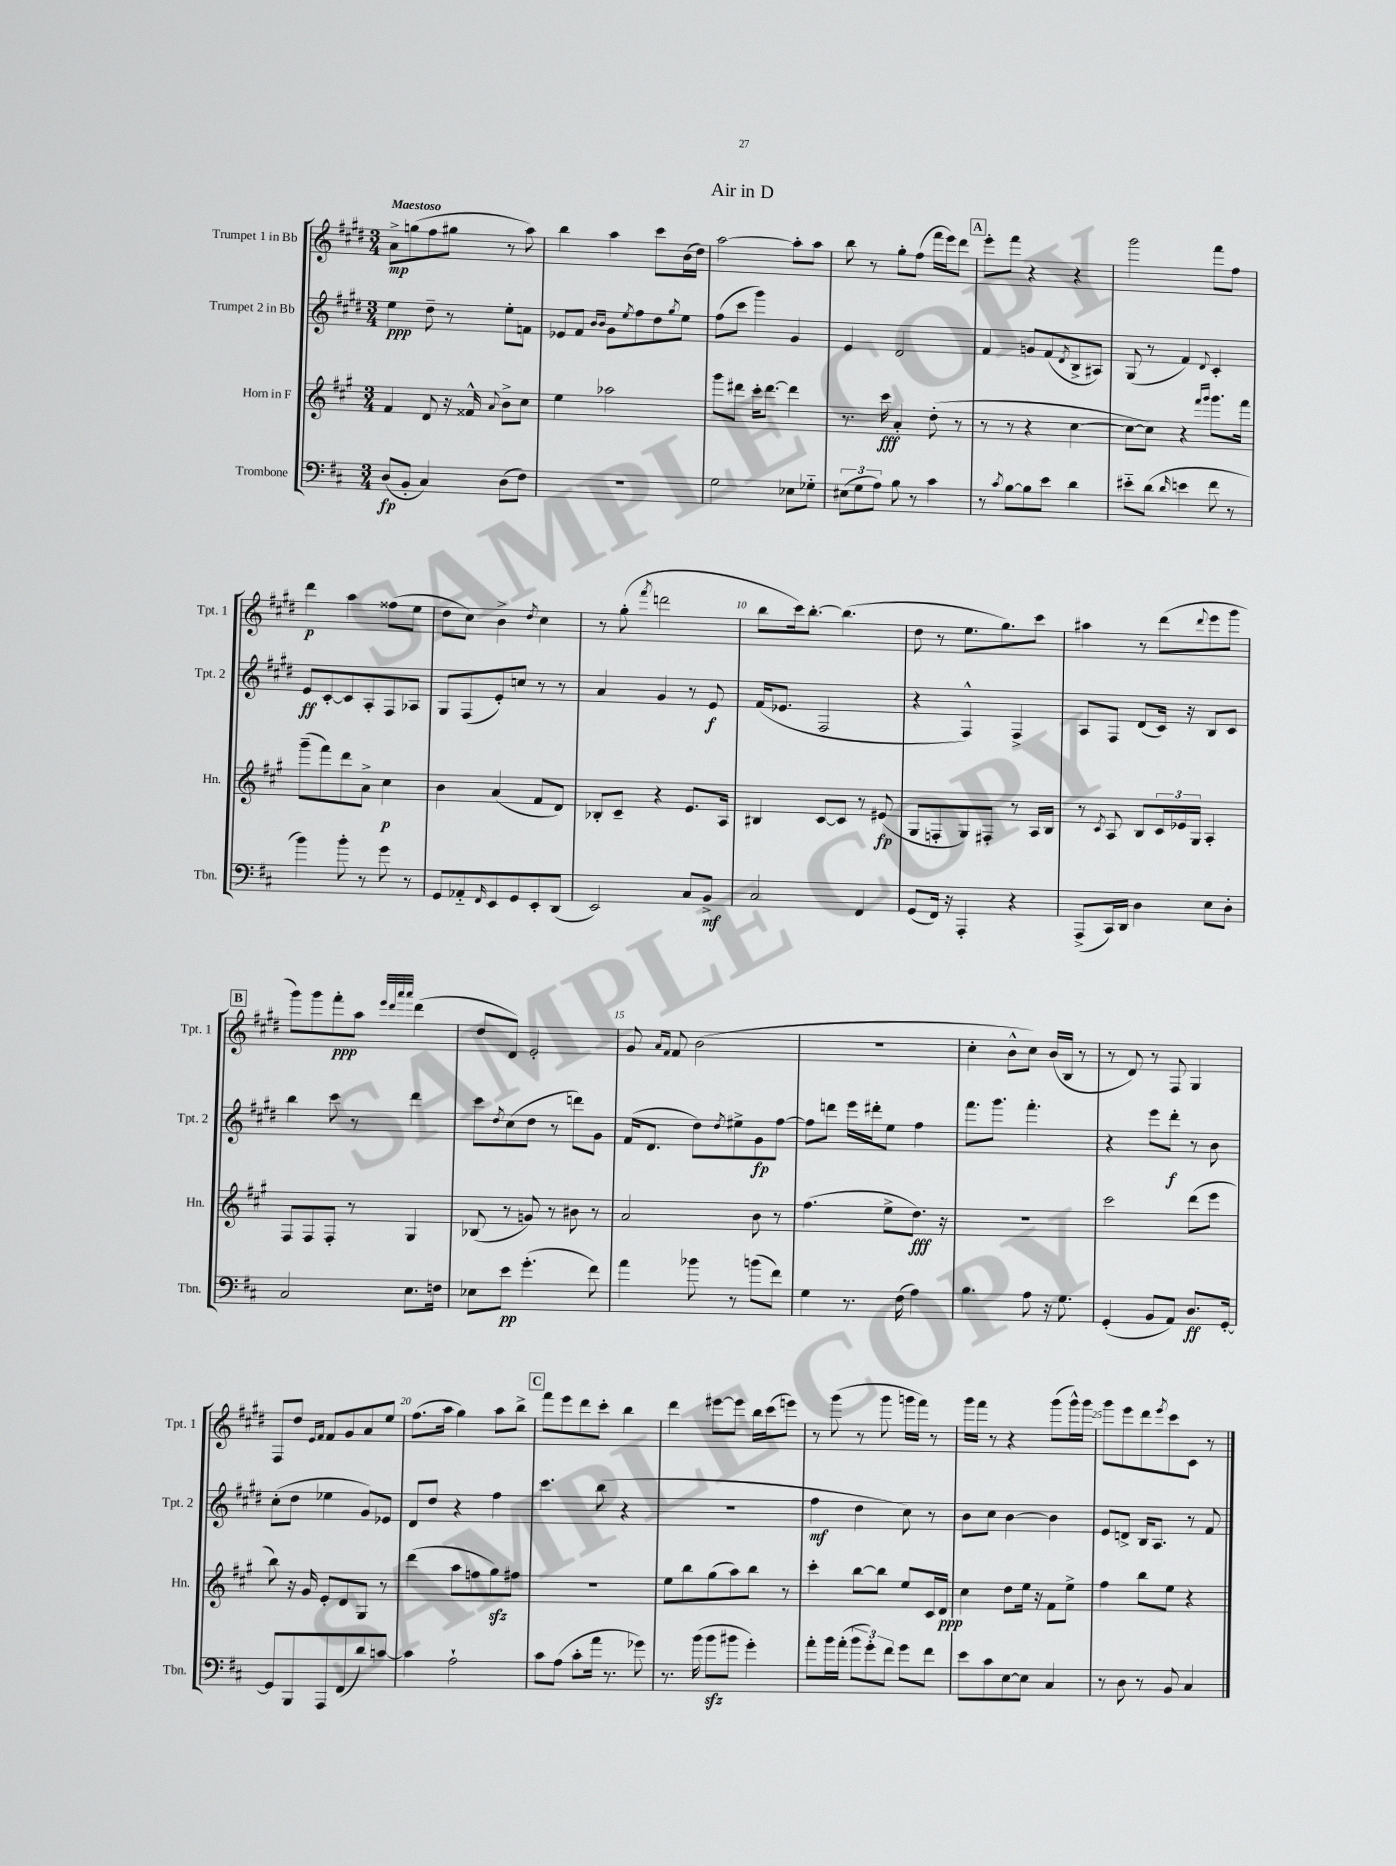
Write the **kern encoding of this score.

**kern	**kern	**kern	**kern
*staff4	*staff3	*staff2	*staff1
*clefF4	*clefG2	*clefG2	*clefG2
*k[f#c#]	*k[f#c#g#]	*k[f#c#g#d#]	*k[f#c#g#d#]
*M3/4	*M3/4	*M3/4	*M3/4
(8D/L	4f#/	4ee\	8a^\L
8BB'/J	.	.	(8gg\
4C#/)	8d/	8dd#~\	8ff#\
.	16r	8r	8gg#\J
.	16f##^^/	.	.
.	8qqa/	.	.
(8D\L	8b^\L	8ee'\L	8r
8F#\J)	8cc#\J	8f\J	8aa\)
=	=	=	=
2.r	4ee\	8e-/L	4bb\
.	.	8f#/J	.
.	.	16qqb/LL	.
.	.	16qqb/JJ	.
.	2aa-\	8g#\L	4aa\
.	.	8qee/	.
.	.	8ff#\	.
.	.	8dd#\	8ccc#\L
.	.	8qgg#/	.
.	.	8ee\J	(16b\L
.	.	.	16dd#\JJ)
=	=	=	=
2G\	8ggg#\L	(8ff#\L	[2aa\
.	8ddd#\J	8ccc#\J	.
.	16ccc#'\LK	4ggg#\)	.
.	[8.ddd#\J	.	.
8E-\L	4ddd#\]	4g#/	8aa'\]L
8G-'~\J	.	.	8aa\J
=	=	=	=
(12E#\L	8.r	4e/	8bb\
12G\	.	.	.
.	.	.	8r
12A\J)	.	.	.
.	16ccc#\	.	.
8B\	4a'/	2d#/	8gg#'\L
8r	.	.	(8ff#\J
4c#\	(8dd'\	.	16fff#\LL
.	.	.	16eee\J)
.	8r	.	8ddd#\J
=	=	=	=
8r	8r	4f#/	8eee'\L
8qc#/	.	.	.
[8B\L	8r	.	8fff#\J
8B\]	4r	8g/L	4r
8e\J	.	(8f#/	.
.	.	8qd#/	.
4d\	[4cc#\	8B^/	4r
.	.	8A#/J)	.
=	=	=	=
8e#'~\L	8cc#\_L	(8G#/	2ggg#\
(8d\J	8cc#\]J)	8r	.
16qqd/	.	.	.
4e\	4r	4f#/)	.
.	16qqfff#/LL	.	.
.	16qqggg#/JJ	8qqd#/	.
8f#\	8.ggg#\L	4c#'/	8fff#\L
8r	.	.	8ff#\J
.	16fff#\Jk	.	.
=	=	=	=
4b\)	(8ggg#~\L	8e/L	4ddd#\
.	8fff#\)	[8c#'/	.
8b'\	8ddd\	8c#/]	4aa\
8r	8a^\J	8A'/	.
8g\	4cc#\	8F#/	(8ff##\L
8r	.	8A-/J	8ee\J
=	=	=	=
8GG/L	4b\	8G#/L	8dd#\L
8AA-'~/	.	(8F#/	8cc#\J)
16qqFF#/	.	.	.
8EE/	(4a/	8e'/)	4b^\
8GG/	.	8cc/J	.
.	.	.	8qdd#/
8EE'/	8f#/L	8r	4cc#\
(8DD/J	8d/J)	8r	.
=	=	=	=
2EE/)	8B-'/L	4a/	8r
.	8c#~/J	.	(8gg#'\
.	.	.	8qfff#/
.	4r	4g#/	2ddd\
8C#/L	8.e/L	8r	.
8BB^/J	.	8e/	.
.	16A/Jk	.	.
=	=	=	=
2C#/	4B#/	(16f#/LK	8bb\L
.	.	8.e-/J	.
.	.	.	16ccc#\k)
.	.	.	[8.bb'\J
.	[8c#/L	2F#/	.
.	8c#/]J	.	(4.bb\]
4FF#/	8r	.	.
.	(8e#/	.	.
=	=	=	=
(8GG/L	8G#/L	4r	8dd#\
16FF#/Jk)	8F'/	.	8r
16r	.	.	.
4AAA'/	8G#/)	4F#^^/)	8.ee\L
.	8F#'/J	.	.
.	.	.	8.gg#\)
4r	8r	4F#^/	.
.	16A/LL	.	8ccc#\J
.	16B/JJ	.	.
=	=	=	=
(8AAA^/L	8r	8A/L	4aa#\
.	8qc#/	.	.
16CC#/L)	8A/	8F#/J	.
16DD/JJ	.	.	.
4D\	8B/L	(8d#/L	8r
.	24c#/L	16c#/Jk)	(8ddd#\L
.	24e-/	.	.
.	.	16r	.
.	24G#/JJ	.	.
.	.	.	8qqddd#/
8E\L	4A'/	8B/L	8eee\
8D'\J	.	8c#/J	8ggg#\J
=	=	=	=
2C#/	8F#/L	4bb\	8ggg#\L)
.	8F#/	.	8ggg#\
.	8F#'/J	8ccc#\	8fff#'\
.	8r	8r	8aa\J
.	.	.	32qqeee/LLL
.	.	.	32qqddd#/
.	.	.	32qqaaa/
.	.	.	32qqaaa/JJJ
8.E\L	4G#/	4ddd#\	(4ddd#\
16F\Jk	.	.	.
=	=	=	=
8E-\L	(8B-/	8ccc#\L	8dd#/L
.	.	8qdd#/	.
8e\J	8r	(8cc#\	8d#/J)
(4.g'\	8g/)	8dd#\J	2e'/
.	8r	8r	.
.	8b#\	8ddd\L)	.
8f#\)	8r	8g#\J	.
=	=	=	=
4a\	2a/	(16f#/LK	8g#/
.	.	8.d#/J	.
.	.	.	16qqa/LL
.	.	.	16qqf#/JJ
.	.	.	8f#/
8b-\	.	8dd#\L)	(2b\
.	.	8qdd#/	.
8r	.	8ee#^\	.
(8b\L	8b\	8g#\	.
8f#\J)	8r	[8ff#\J	.
=	=	=	=
4G\	(4.ff#\	8ff#\]L	2.r
.	.	8ddd\J	.
8.r	.	16eee\LL	.
.	.	16ddd#'\J	.
.	8ee^\L	8ee\J	.
(16F#\	.	.	.
4A\)	8.dd\J)	4ff#\	.
.	16r	.	.
=	=	=	=
4.B\	2.r	8.fff#\L	4cc#'\
.	.	8.ggg#\J	.
.	.	.	8b^^\L
8A\	.	4.fff#'\	8cc#\J)
16r	.	.	(16b/LL
8.G\	.	.	16B/JJ
.	.	.	8r
=	=	=	=
(4GG'/	2ccc#\	4r	8r
.	.	.	8d#/)
8BB/L	.	8eee\L	8r
8AA/J)	.	8ddd#'\J	8F#/
8.D/L	(8ddd\L	8r	4G#/
.	8eee\J	8b\	.
[16GG'/Jk	.	.	.
=	=	=	=
8GG/]L	8bb\)	(8cc#'\L	8F#/L
8BBB/	16r	8dd#\J	8dd#/J
.	16g#/	.	.
.	.	.	16qqe/LL
.	.	.	16qqf#/JJ
8AAA/	8e'/L	4ee-\	8f#/L
(8FF#/	8d/	.	8g#/
8d/)	8G#/J	8g#/L)	8a/
[8c/J	8r	8e-/J	8ee/J
=	=	=	=
4c\]	(4ddd\	8d#/L	(8.ff#\L
.	.	8dd#/J	.
.	.	.	16aa\Jk
2A`\	8aa\L	4r	4gg#\)
.	8ff\	.	.
.	8gg#\)	4ff#\	8aa\L
.	8ff#\J	.	8bb^\J
=	=	=	=
8c#\L	2.r	4.ccc#\	8fff#\L
(8A\J	.	.	8eee\
8c#'\L	.	.	8ddd#\
16a\Jk	.	(8bb\	8ccc#'\J
8.r	.	.	.
.	.	4r	4bb\
8g-\)	.	.	.
=	=	=	=
8.r	8ee\L	2.r	4ddd#\
.	8bb\	.	.
(16b\	.	.	.
8b\L	(8gg#\	.	[8eee#\L
8b#\J	8aa\)	.	8eee#\]J
4g'\)	8bb\J	.	16bb\LL
.	.	.	(16ccc#\J
.	8r	.	8eee\J)
=	=	=	=
8a'\L	4ccc#'\	4ff#\	8r
16b\L	.	.	(8ggg#\
(16a'\JJ	.	.	.
12b\L	[8bb\L	4dd#\	8r
12g'\)	.	.	.
.	8bb\]J	.	8ggg#\
12f#\J	.	.	.
8g\L	8ee/L	8cc#\)	16ggg\LL
.	.	.	16fff#\JJ)
8f#\J	16c#/L	8r	8r
.	16d/JJ	.	.
=	=	=	=
8e\L	4cc#\	8b\L	16ggg#\LL
.	.	.	16fff#\JJ
8c#\	.	8cc#\J	8r
[8E\	8dd\L	[4b\	4r
8E\]J	16ee\Jk	.	.
.	16r	.	.
4C#/	8f#\L	4b\]	(8ggg#\L
.	8ee^\J	.	16ggg#^^\L)
.	.	.	16ggg#\JJ
=	=	=	=
8r	4ff#\	8e/L	8ggg#\L
8D\	.	8d^/J	8eee\
8r	8bb\L	16B/LK	8ddd#\
.	.	8.A/J	.
.	.	.	8qeee/
8BB/	8ee\J	.	8ccc#\
4C#/	4r	8r	8c#\J
.	.	8f#/	8r
==	==	==	==
*-	*-	*-	*-
